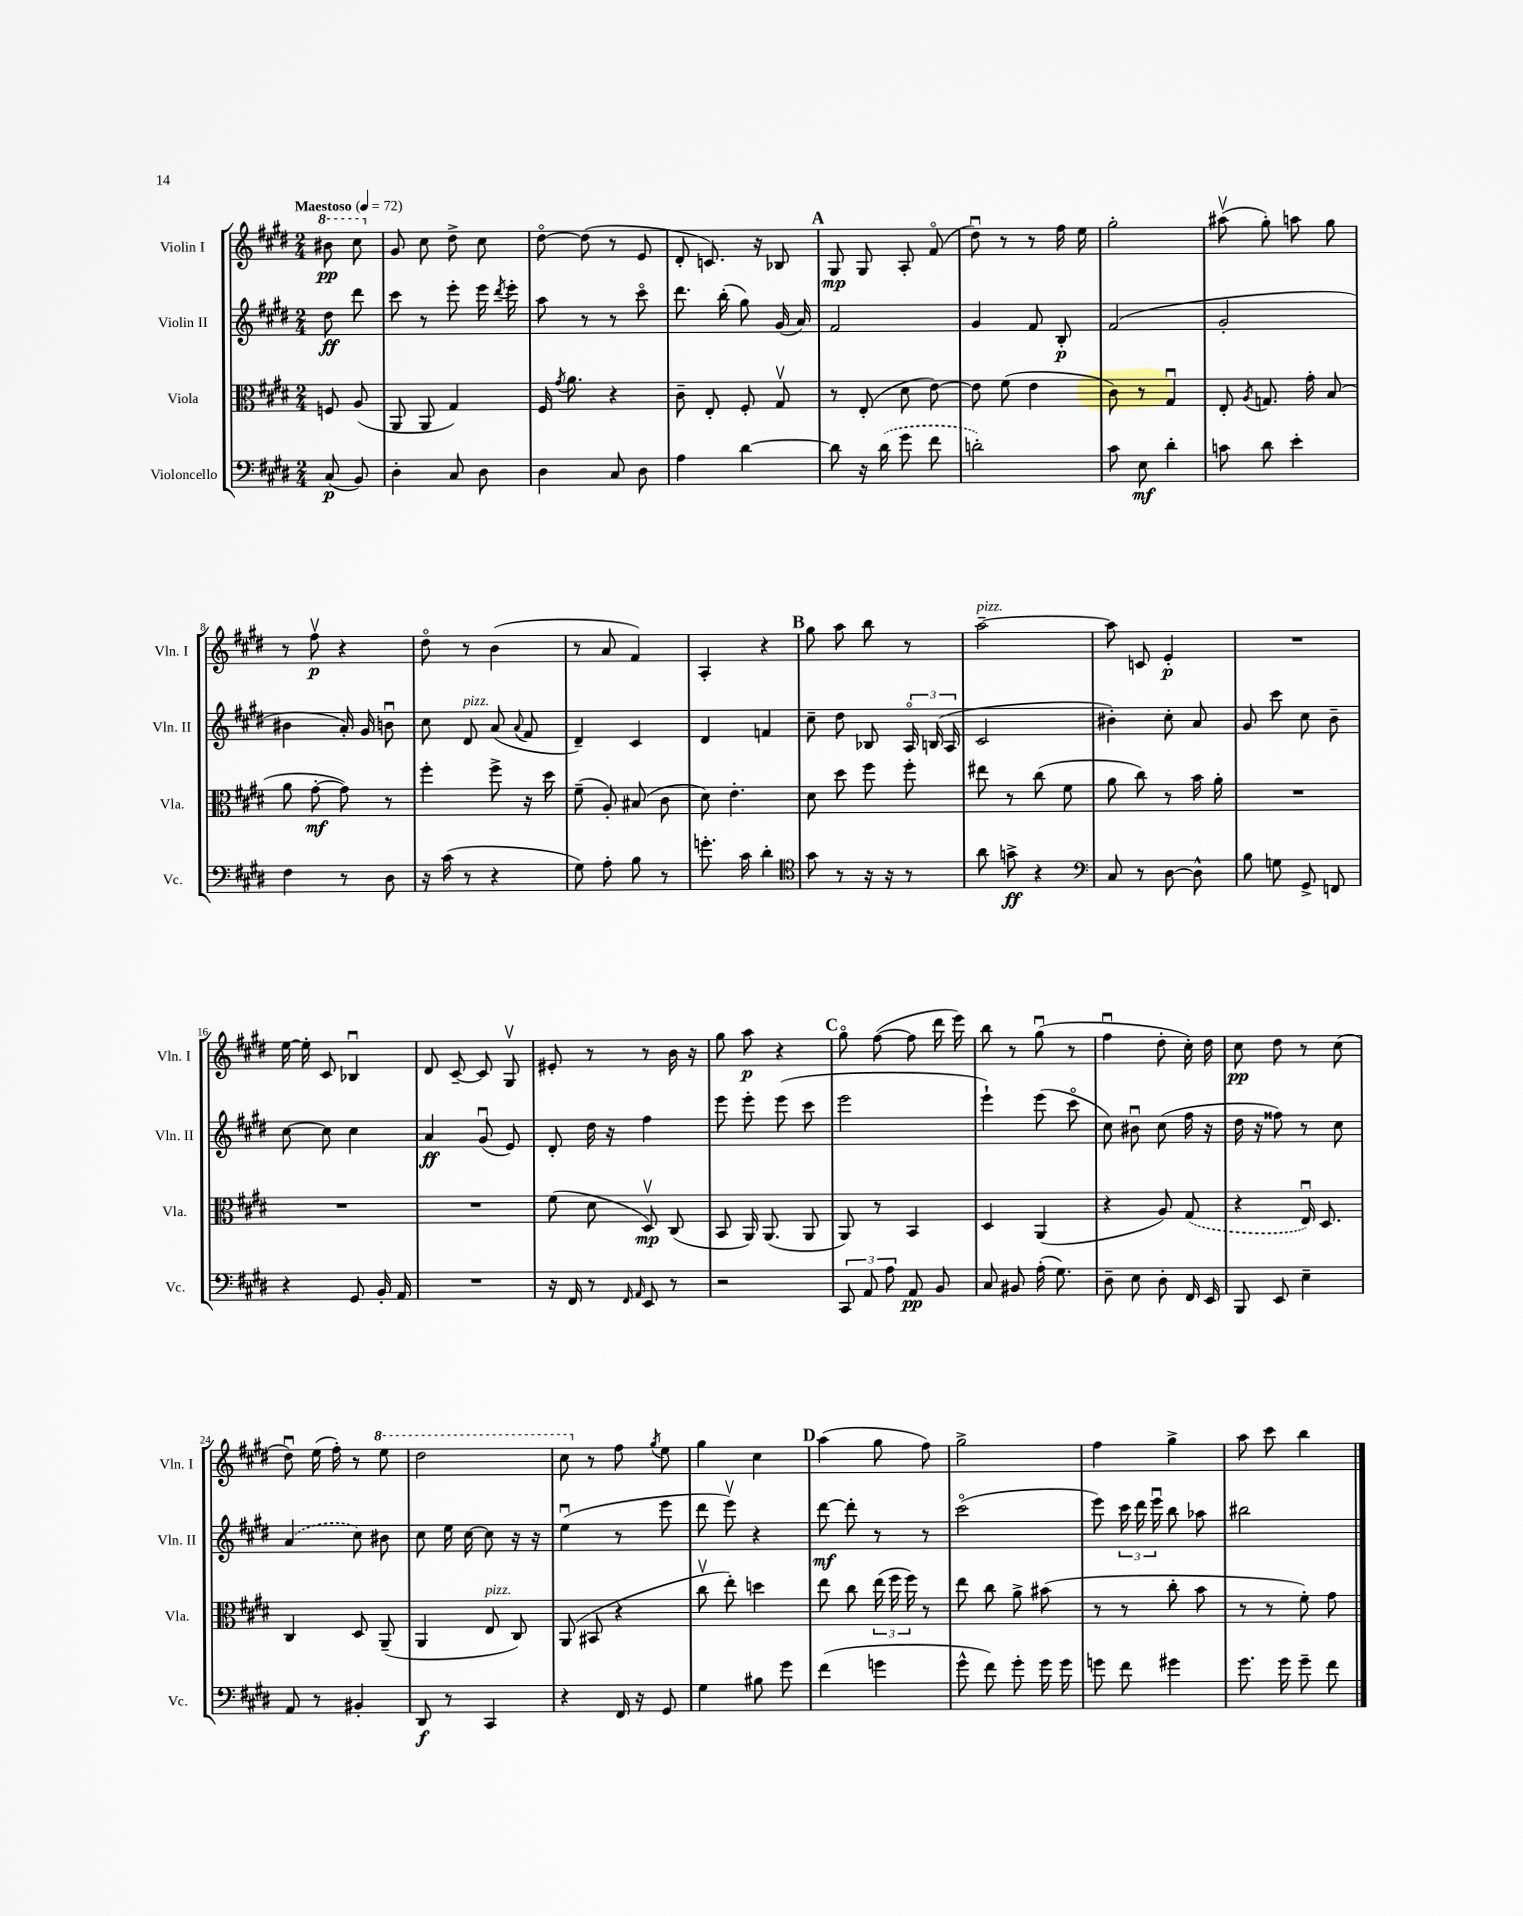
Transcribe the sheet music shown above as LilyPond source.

<<
\new StaffGroup <<
\new Staff = "s0" \with { instrumentName = "Violin I" shortInstrumentName = "Vln. I" } {
    \clef treble \key e \major \numericTimeSignature \time 2/4 \partial 4 \tempo "Maestoso" 4 = 72
    \autoBeamOff \ottava #1 bis''8\pp cis'''8 \ottava #0 |
    gis'8 cis''8 dis''8-> cis''8 |
    dis''8~\flageolet dis''8( r8 e'8 |
    dis'8-. c'8.) r16 bes8 |
    \mark \markup { \bold "A" } gis8\mp gis8 a8-. fis'8\flageolet( |
    dis''8\downbow) r8 r8 fis''16 e''16 |
    gis''2-. |
    ais''8\upbow( gis''8-.) a''8 gis''8 |
    r8 fis''8\upbow\p r4 |
    dis''8\flageolet r8 b'4( |
    r8 a'8 fis'4) |
    a4-. r4 |
    \mark \markup { \bold "B" } gis''8 a''8 b''8 r8 |
    a''2~--^\markup { \italic "pizz." } |
    a''8 c'8 e'4-.\p |
    R2 |
    e''16~ e''16-. cis'8 bes4\downbow |
    dis'8 cis'8~-- cis'8 gis8\upbow |
    eis'8-. r8 r8 b'16 r16 |
    gis''8 a''8\p r4 |
    \mark \markup { \bold "C" } gis''8\flageolet fis''8~( fis''8 dis'''16 e'''16) |
    b''8 r8 gis''8\downbow( r8 |
    fis''4\downbow dis''8-. cis''16-.) dis''16 |
    cis''8\pp dis''8 r8 cis''8( |
    dis''8\downbow) e''16( fis''16-.) r8 \ottava #1 e'''8 |
    dis'''2 |
    cis'''8 \ottava #0 r8 fis''8 \acciaccatura { gis''8 } e''8 |
    gis''4 cis''4 |
    \mark \markup { \bold "D" } a''4( gis''8 fis''8) |
    gis''2-> |
    fis''4 gis''4-> |
    a''8 cis'''8 b''4 \bar "|." |
}
\new Staff = "s1" \with { instrumentName = "Violin II" shortInstrumentName = "Vln. II" } {
    \clef treble \key e \major \numericTimeSignature \time 2/4 \partial 4
    \autoBeamOff dis''8\ff dis'''8 |
    cis'''8 r8 e'''8-. e'''16 \acciaccatura { dis'''8 } e'''16-. |
    a''8 r8 r8 cis'''8\flageolet |
    dis'''8. b''16-.( gis''8) gis'16( a'16) |
    \mark \markup { \bold "A" } fis'2 |
    gis'4 fis'8 b8-.\p |
    fis'2( |
    gis'2-. |
    bis'4 a'16-.) gis'16 b'8\downbow |
    cis''8 dis'8^\markup { \italic "pizz." } a'8( \appoggiatura { a'8 } fis'8 |
    dis'4--) cis'4 |
    dis'4 f'4 |
    \mark \markup { \bold "B" } cis''8-- dis''8 bes8 \tuplet 3/2 { a16\flageolet b16( a16 } |
    cis'2 |
    bis'4-.) cis''8-. a'8 |
    gis'8 cis'''8 cis''8 b'8-- |
    cis''8~ cis''8 cis''4 |
    a'4\ff gis'8\downbow( e'8) |
    dis'8-. dis''16 r16 fis''4 |
    e'''8 e'''8-. e'''8( cis'''8 |
    \mark \markup { \bold "C" } e'''2 |
    e'''4-!) e'''8( cis'''8\flageolet |
    cis''8) bis'8\downbow cis''8( fis''16 r16 |
    dis''16 r16 fisis''8) r8 cis''8 |
    \once \slurDashed a'4( cis''8) bis'8 |
    cis''8 e''16 cis''16~ cis''8 r16 r16 |
    e''4\downbow( r8 e'''8 |
    dis'''8 e'''8\upbow) r4 |
    \mark \markup { \bold "D" } dis'''8~\mf dis'''8-. r8 r8 |
    cis'''2\flageolet( |
    e'''8) \tuplet 3/2 { cis'''16 dis'''16 e'''16\downbow } b''8 aes''8 |
    bis''2 \bar "|." |
}
\new Staff = "s2" \with { instrumentName = "Viola" shortInstrumentName = "Vla." } {
    \clef alto \key e \major \numericTimeSignature \time 2/4 \partial 4
    \autoBeamOff f8 a8( |
    a,8 a,8 gis4) |
    fis16 \acciaccatura { gis'8 } a'8. r4 |
    cis'8-- e8-. fis8-. gis8\upbow |
    \mark \markup { \bold "A" } r8 e8-.( dis'8 e'8~) |
    e'8 fis'8( e'4 |
    cis'8) r8 gis4\downbow |
    e8-. \acciaccatura { a8 } g8. gis'16-. b8( |
    a'8 gis'8~-.\mf gis'8) r8 |
    fis''4-. fis''8-> r16 dis''16 |
    fis'8--( a8-.) bis8( cis'8 |
    dis'8) e'4.-. |
    \mark \markup { \bold "B" } dis'8 dis''8 fis''8 fis''8-. |
    eis''8 r8 cis''8( fis'8 |
    a'8 cis''8) r8 b'16 a'16-. |
    R2 |
    R2 |
    R2 |
    fis'8( dis'8 dis8\upbow\mp) cis8( |
    b,8 a,16) a,8.( a,8 |
    \mark \markup { \bold "C" } a,8) r8 b,4 |
    dis4 a,4( |
    r4 a8) \once \slurDashed gis8( |
    r4 e16\downbow) dis8. |
    cis4 dis8 a,8--( |
    a,4 e8^\markup { \italic "pizz." } cis8) |
    a,8( bis,8 r4 |
    cis''8\upbow e''8-.) d''4 |
    \mark \markup { \bold "D" } e''8 cis''8 \tuplet 3/2 { e''16( fis''16 fis''16) } r8 |
    e''8 cis''8 a'8-> bis'8( |
    r8 r8 cis''8-. b'8 |
    r8 r8 fis'8-.) gis'8 \bar "|." |
}
\new Staff = "s3" \with { instrumentName = "Violoncello" shortInstrumentName = "Vc." } {
    \clef bass \key e \major \numericTimeSignature \time 2/4 \partial 4
    \autoBeamOff cis8\p( b,8) |
    dis4-. cis8 dis8 |
    dis4 cis8 dis8 |
    a4 dis'4~ |
    \mark \markup { \bold "A" } dis'8 r16 \once \slurDashed dis'16( gis'8 fis'8 |
    d'2-.) |
    cis'8 e8\mf dis'4-. |
    c'8 dis'8 e'4-. |
    fis4 r8 dis8 |
    r16 cis'16( r8 r4 |
    gis8) a8-. b8 r8 |
    g'8.-. cis'16 dis'4-. |
    \mark \markup { \bold "B" } \clef tenor gis'8 r8 r16 r16 r8 |
    a'8 g'8->\ff r4 |
    \clef bass cis8 r8 dis8~ dis8-^ |
    b8 g8 gis,8-> f,8 |
    r4 gis,8 b,16-. a,16 |
    R2 |
    r16 fis,16 r8 \grace { fis,16 a,16 } e,8 r8 |
    r2 |
    \mark \markup { \bold "C" } \tuplet 3/2 { cis,8 a,8 a8 } a,8\pp b,8 |
    cis8 bis,8 a16-.( gis8.) |
    dis8-- e8 dis8-. fis,16 e,16 |
    b,,8 e,8 e4-- |
    a,8 r8 bis,4-. |
    dis,8\f r8 cis,4 |
    r4 fis,16 r16 gis,8 |
    gis4 bis8 gis'8 |
    \mark \markup { \bold "D" } fis'4( g'4 |
    gis'8-^ fis'8) gis'8-. gis'16 gis'16 |
    g'8 fis'8 gis'4 |
    gis'8. gis'16 gis'8-- fis'8 \bar "|." |
}
>>
>>
